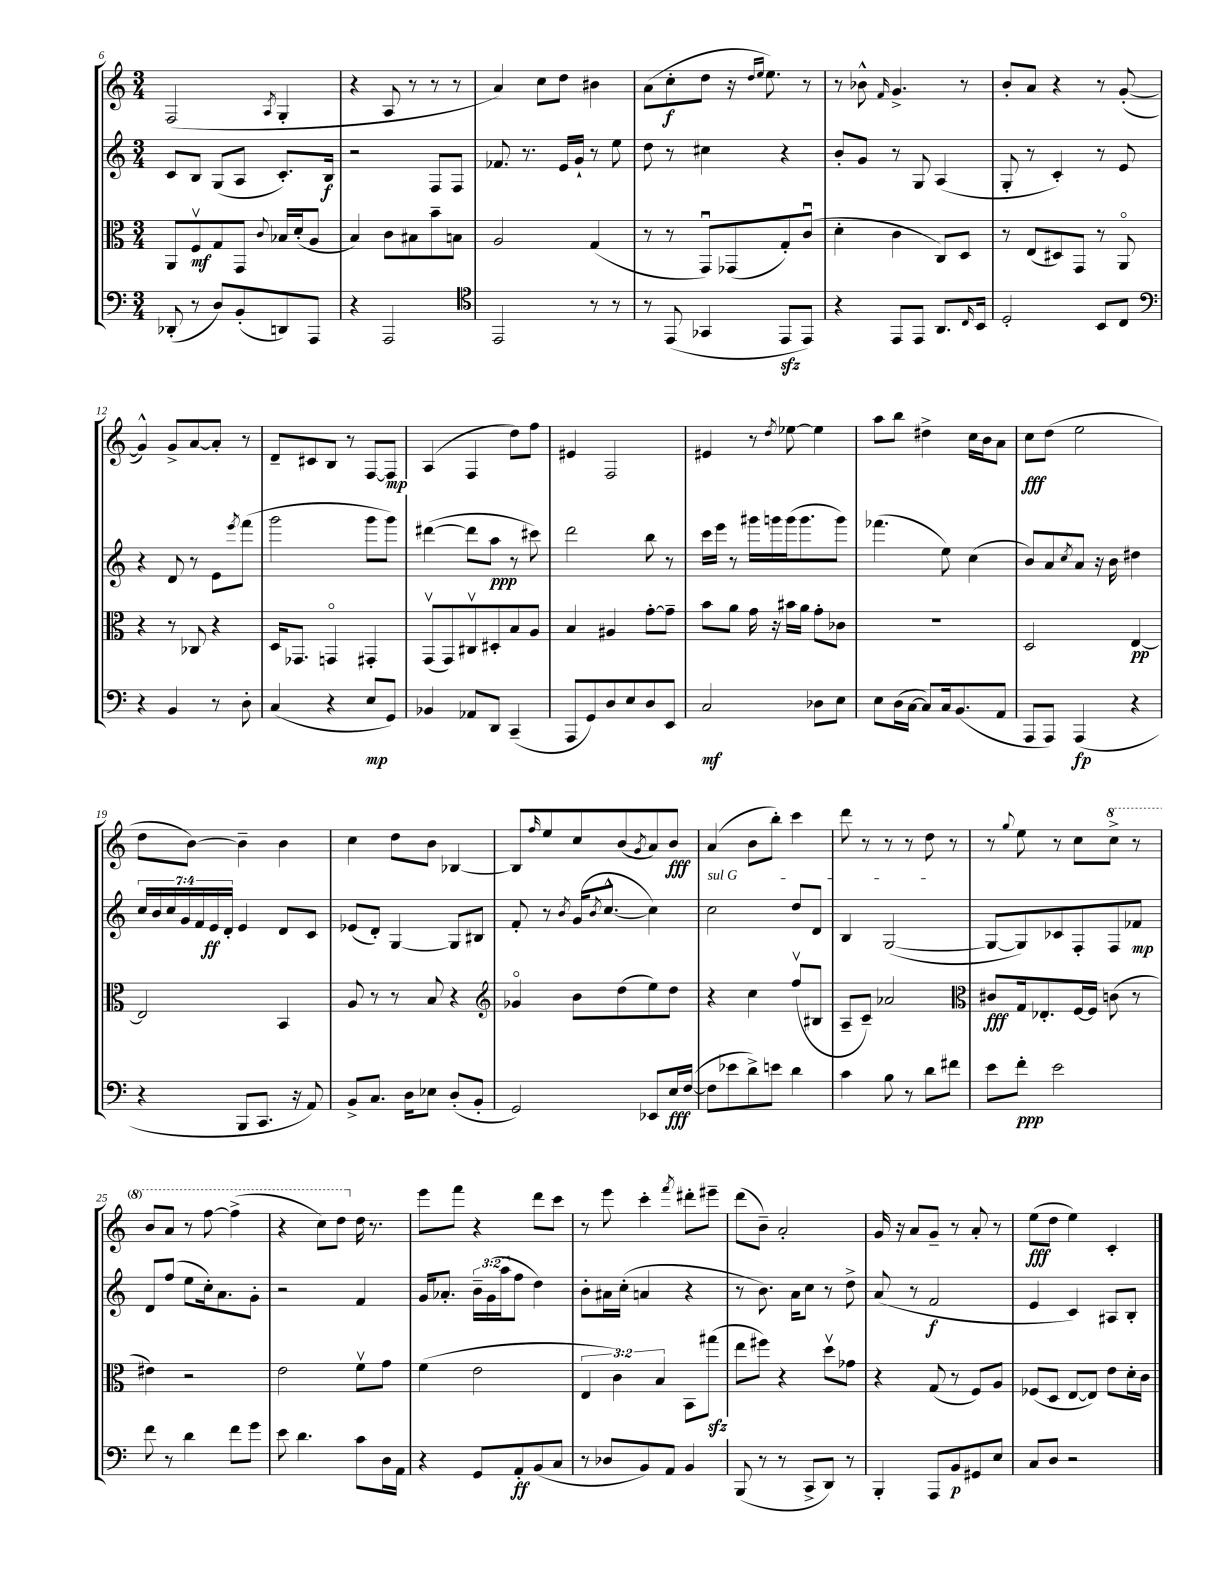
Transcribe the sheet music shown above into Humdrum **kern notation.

**kern	**kern	**kern	**kern
*staff4	*staff3	*staff2	*staff1
*clefF4	*clefC3	*clefG2	*clefG2
*k[]	*k[]	*k[]	*k[]
*M3/4	*M3/4	*M3/4	*M3/4
(8DD-'	8AA	8c	(2F
8r	8Fv	8B	.
8D)	8G	(8G	.
(8BB'	8GG	8A	.
.	8qqc	.	8qA
8DD)	16B-	8.c')	4G'
.	(16d'	.	.
8AAA	8A	.	.
.	.	16B	.
=	=	=	=
4r	4B)	2r	4r
2AAA	8c	.	8A
.	8B#	.	8r
.	8b~	8F	8r
.	8B	8F	8r
=	=	=	=
*clefC4	*	*	*
2EE	2A	8.f-	4a)
.	.	8.r	.
.	.	.	8cc
.	.	16e	8dd
.	.	16g`	.
8r	(4G	8r	4b#
8r	.	8ee	.
=	=	=	=
8r	8r	8dd	(8a
(8EE	8r	8r	8cc'
4GG-	8GGu)	4cc#	8dd
.	(8GG-	.	16r
.	.	.	16qqdd
.	.	.	16qqee
.	.	.	8.ee)
8EE	8G')	4r	.
8EE)	(8cu	.	8r
=	=	=	=
4r	4d'	8b'	8r
.	.	8g	8b-^^
.	.	.	16qqf
8EE	4c	8r	4.g^
8EE	.	8G	.
8.AA	8C)	(4A	.
.	8D	.	8r
16qqC	.	.	.
16BB	.	.	.
=	=	=	=
2D'	8r	8G'	8b'
.	(8E	8r	8a
.	8D#)	4c')	4r
.	8GG	.	.
8BB	8r	8r	8r
8C	8AAo	8e	([8g'
=	=	=	=
*clefF4	*	*	*
4r	4r	4r	4g^^])
4BB	8r	8d	8g^
.	8C-	8r	[8a
8r	4r	8e	8a']
.	.	8qeee	.
8D'	.	(8fff	8r
=	=	=	=
(4C	16D	2ggg	8d~
.	8.GG-	.	.
.	.	.	8c#
4r	4GGo	.	8B
.	.	.	8r
8E	4GG#'	8ggg	[8F
8GG)	.	8ggg)	8F]
=	=	=	=
4BB-	(8GGv	([4ddd#	(4A
.	8GG)	.	.
8AA-	8C#v	8ddd#]	4F
8DD	8D#'	8aa	.
(4CC~	8B	8r	8dd)
.	8A	8ccc#)	8ff
=	=	=	=
8AAA	4B	2ddd	4e#
8GG)	.	.	.
8D	4A#	.	2F
8E	.	.	.
8D	[8g'	8bb	.
8EE	8g~]	8r	.
=	=	=	=
2C	8b	16ccc	4e#
.	.	16eee	.
.	8a	8r	.
.	16g	16ggg#	8r
.	16r	16ggg	.
.	.	.	8qdd
.	16b#	(16ggg	[8ee-
.	16a	8.ggg	.
8D-	8g'	.	4ee-]
8E	8c-	8ggg)	.
=	=	=	=
8E	2.r	(4.fff-	8aa
(16D	.	.	8bb
[16C	.	.	.
8C])	.	.	4dd#^
16C	.	8ee)	.
(8.BB	.	.	.
.	.	(4cc	16cc
.	.	.	16b
8AA	.	.	8a
=	=	=	=
8AAA	2D	8b)	8cc
8AAA)	.	8a	(8dd
.	.	8qcc	.
(4AAA	.	8a	2ee
.	.	16r	.
.	.	16b	.
4r	[4E	4dd#	.
=	=	=	=
4r	2E]	28cc	8dd
.	.	28b	.
.	.	28cc	.
.	.	28g	.
.	.	.	[8b)
.	.	28f	.
.	.	28e	.
.	.	28d'	.
8BBB	.	4e	4b~]
8.CC	.	.	.
.	4BB	8d	4b
16r	.	.	.
8AA)	.	8c	.
=	=	=	=
8BB^	8A	(8e-	4cc
8.C	8r	8d')	.
.	8r	[4G	8dd
16D	.	.	.
8E-	8B	.	8b
(8D'	4r	8G]	[4B-
8BB'	.	8B#	.
=	=	=	=
*	*clefG2	*	*
2GG)	4g-o	8f'	8B-]
.	.	.	16qqff
.	.	8r	8ee
.	.	8qb	.
.	8b	(16g	8cc
.	.	8qb	.
.	.	[8.cc^^	.
.	(8dd	.	(8b
.	.	.	8qg
8EE-	8ee)	4cc])	8a)
16E	8dd	.	8b
([16F	.	.	.
=	=	=	=
8F]	4r	2cc	(4a
8e-	.	.	.
8d^)	4cc	.	8b
8e	.	.	8bb')
4d	(8ffv	8dd	4ccc
.	8B#	8d	.
=	=	=	=
4c	8A~	4B	8ddd
.	8c~)	.	8r
8B	2a-	([2G	8r
8r	.	.	8r
8d	.	.	8dd
8f#	.	.	8r
=	=	=	=
*	*clefC3	*	*
8e	8c#	8G_	8r
.	.	.	8qqgg
8f'	16G	8G])	8ee
.	8.E-'	.	.
2e	.	8c-	8r
.	[16F	8F'	8cc
.	16F]	.	.
.	(8c	8F	8ccc^
.	8r	8f-	8r
=	=	=	=
8f	4e#)	8d	8bb
8r	.	(8ff	8aa
4d	2r	8ee	8r
.	.	16cc')	[8fff
.	.	8.a	.
8f	.	.	(4fff^]
8g	.	8g'	.
=	=	=	=
8e	2e	2r	4r
4.d	.	.	.
.	.	.	8ccc)
.	.	.	8ddd
8c	8fv	4f	16dd
.	.	.	8.r
16D	8g	.	.
16AA	.	.	.
=	=	=	=
4r	(4f	16g	8eee
.	.	8.a-'	.
.	.	.	8fff
8GG	2e	24b~	4r
.	.	(24g	.
.	.	24aa	.
8AA'	.	8ff	.
(8BB	.	4dd)	8ddd
8C	.	.	8ccc
=	=	=	=
8r	6E	8b'	8r
8D-	.	16a#	8eee
.	6c)	.	.
.	.	(16cc'	.
8BB)	.	4a	4ccc'
.	6B	.	.
8AA	.	.	.
.	.	.	8qfff
4BB	8BB	4r	8ddd#'
.	(8gg#	.	8eee#~
=	=	=	=
(8BBB	8ee	8r	(8ddd
8r	8ff#)	8.b)	8b~)
8r	4r	.	2a'
.	.	16a	.
8CC^	.	8cc	.
8DD)	8ddv	8r	.
8r	8g-	8dd^	.
=	=	=	=
4BBB'	4r	(8a	16g
.	.	.	16r
.	.	8r	8a
8AAA	(8G	2f	8g~
8BB	8r	.	8r
8GG#	8F)	.	8a'
8E	8A	.	8r
=	=	=	=
8C	(8F-	4e	(8ee
8D	8D	.	8dd
2r	[8E	4c)	4ee)
.	8E])	.	.
.	8e	8A#	4c'
.	16d'	8B'	.
.	16c	.	.
==	==	==	==
*-	*-	*-	*-
